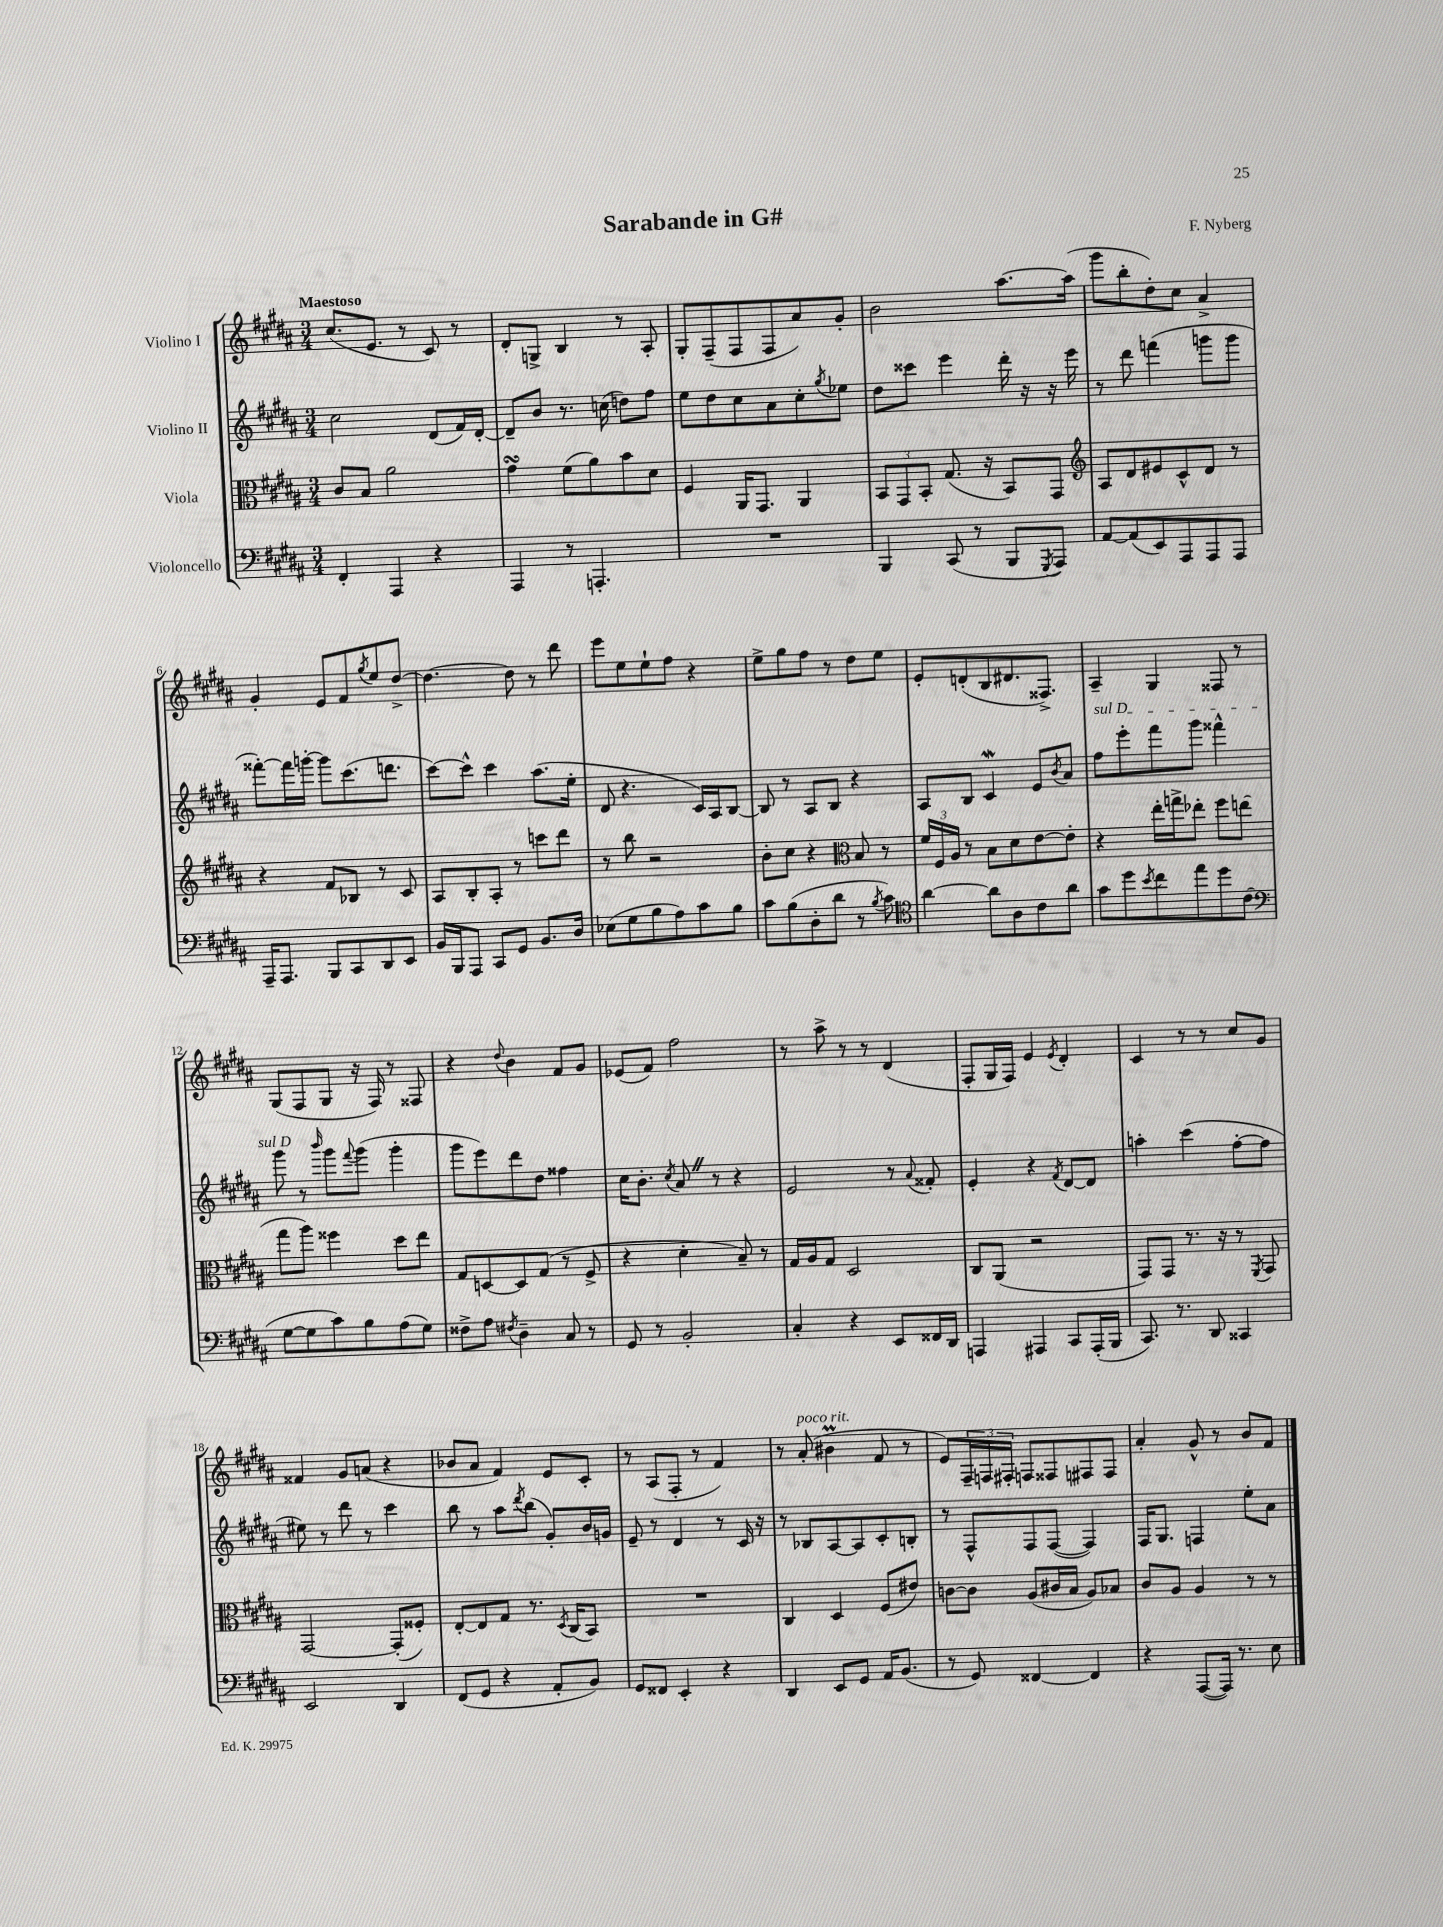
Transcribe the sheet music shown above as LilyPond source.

\header { title = "Sarabande in G#" composer = "F. Nyberg" }
<<
\new StaffGroup <<
\new Staff = "s0" \with { instrumentName = "Violino I" } {
    \clef treble \key b \major \numericTimeSignature \time 3/4 \tempo "Maestoso"
    cis''8.( e'8. r8 cis'8) r8 |
    dis'8-. g8-> b4 r8 ais8-. |
    gis8-. fis8--( fis8 fis8 ais'8) gis'8-. |
    b'2 ais''8.~ ais''16( |
    gis'''8 b''8-. dis''8-.) cis''8 ais'4-> |
    gis'4-. e'8 fis'8 \acciaccatura { gis''8 } e''8 dis''8~-> |
    dis''4.~ dis''8 r8 dis'''8 |
    e'''8 e''8 e''8-! fis''8 r4 |
    e''8-> gis''8 fis''8 r8 dis''8 e''8 |
    e'8-. d'8-.( b8 dis'8. fisis8.->) |
    ais4-- gis4 fisis8 r8 |
    gis8( fis8 gis8 r16 fis16) r8 fisis8 |
    r4 \appoggiatura { dis''8 } b'4 fis'8 gis'8 |
    ees'8( fis'8) fis''2 |
    r8 ais''8-> r8 r8 dis'4( |
    fis8-. gis16 fis16) e'4 \acciaccatura { e'8 } dis'4-. |
    cis'4 r8 r8 cis''8 gis'8 |
    fisis'4 gis'8 a'8( r4 |
    bes'8 ais'8 fis'4) e'8 cis'8-. |
    r8 ais8( fis8-. r8 fis'4) |
    r8 ais'8-.^\markup { \italic "poco rit." }( bis'4\prall fis'8 r8 |
    e'8) \tuplet 3/2 { fis16-- f16 fis16-. } f8 fisis8 fis8 fis8 |
    ais'4-. gis'8-^ r8 b'8 fis'8 \bar "|." |
}
\new Staff = "s1" \with { instrumentName = "Violino II" } {
    \clef treble \key b \major \numericTimeSignature \time 3/4
    cis''2 dis'8( fis'16) dis'16~-. |
    dis'8-- b'8 r8. c''16( d''8) fis''8 |
    e''8 dis''8 cis''8 ais'8 cis''8-. \acciaccatura { gis''8 } ees''8 |
    dis''8 cisis'''8 e'''4 dis'''16-. r16 r16 e'''16 |
    r8 dis'''8 f'''4( g'''8 g'''8 |
    fisis'''8~-.) fisis'''16 g'''16~-. g'''8 cis'''8.( d'''8. |
    cis'''8~) cis'''8-^ cis'''4 ais''8.( e''16-. |
    dis'8 r4. cis'16) ais16 b8~ |
    b8 r8 ais8 b8 r4 |
    ais8 b8 cis'4\mordent e'8 \acciaccatura { b'8 } ais'8 |
    \once \override TextSpanner.bound-details.left.text = \markup { \italic "sul D" } fis''8\startTextSpan e'''8-. fis'''8 gis'''8 fisis'''4-^ |
    gis'''8\stopTextSpan r8 \grace { b'''16 } gis'''8 \appoggiatura { fis'''8 } gis'''8( gis'''4-. |
    gis'''8 e'''8) dis'''8 dis''8 fisis''4 |
    cis''16 b'8.-. \acciaccatura { cis''8 } ais'8 \once \override BreathingSign.text = \markup { \musicglyph "scripts.caesura.straight" } \breathe r8 r4 |
    e'2 r8 \appoggiatura { ais'8 } fisis'8-. |
    e'4-. r4 \acciaccatura { fis'8 } dis'8~ dis'8 |
    a''4-. cis'''4( fis''8~-. fis''8 |
    eis''8) r8 dis'''8 r8 cis'''4 |
    b''8 r8 ais''8 \acciaccatura { dis'''8 } b''8( gis'8-.) b'16 g'16 |
    e'8-- r8 dis'4 r8 cis'16 r16 |
    r8 bes8 ais8~ ais8 cis'8-. b8-. |
    r8 fis8-^ fis8 fis8~( fis4) |
    fis16 gis8. f4 e''8-. ais'8 \bar "|." |
}
\new Staff = "s2" \with { instrumentName = "Viola" } {
    \clef alto \key b \major \numericTimeSignature \time 3/4
    cis'8 b8 ais'2 |
    gis'4\turn fis'8( ais'8) b'8 dis'8 |
    fis4 ais,16 gis,8. ais,4 |
    \tuplet 3/2 { b,8 gis,8 b,8-. } gis8.( r16 b,8) gis,8 |
    \clef treble ais8 dis'8 eis'8 cis'8-^ dis'8 r8 |
    r4 fis'8 bes8 r8 cis'8 |
    ais8 b8-. ais8-. r8 c'''8 dis'''8 |
    r8 b''8 r2 |
    b'8-. cis''8 r4 \clef alto b8 r8 |
    \tuplet 3/2 { fis'16 fis16 ais16 } r8 b8 dis'8 e'8~ e'8-. |
    r4 e''16-. g''16-> ees''8-. fis''8 e''8( |
    gis''8 ais''8) fisis''4 dis''8 e''8 |
    gis8 d8~ d8 gis8( r8 fis8-> |
    r4 dis'4-. b8--) r8 |
    gis16 ais16 gis8 dis2 |
    cis8 ais,8( r2 |
    gis,8) gis,8 r8. r16 r8 \acciaccatura { fis,8 } gis,8 |
    gis,2~ gis,8-.( fisis8-.) |
    e8~-. e8 gis8 r8. \acciaccatura { dis8 } cis16( b,8) |
    R2. |
    cis4 dis4 fis8( eis'8) |
    c'8~ c'8 ais8( cis'16 b16 ais8) bes8 |
    cis'8 ais8 ais4 r8 r8 \bar "|." |
}
\new Staff = "s3" \with { instrumentName = "Violoncello" } {
    \clef bass \key b \major \numericTimeSignature \time 3/4
    fis,4-. ais,,4 r4 |
    ais,,4 r8 a,,4.-. |
    R2. |
    b,,4 cis,8( r8 b,,8 \acciaccatura { gis,,8 } ais,,8) |
    ais,8~ ais,8( e,8) ais,,8 ais,,8 ais,,8 |
    ais,,16-- ais,,8. b,,8 cis,8 dis,8 e,8 |
    b,16 b,,16 ais,,8 cis,8 gis,8 b,8. dis16 |
    ees8( gis8 b8 ais8) cis'8 b8 |
    cis'8 b8( dis8-. dis'8 r8 \acciaccatura { b8 } cis'8) |
    \clef tenor ais'4~ ais'8 ais8 cis'8 ais'8 |
    gis'8 dis''8 \acciaccatura { b'8 } cis''8 e''8 dis''8 cis'8( |
    \clef bass gis8~ gis8 cis'8) b8 ais8( gis8) |
    fisis8-> ais8 \acciaccatura { fis8 } dis4-- cis8 r8 |
    gis,8 r8 b,2-. |
    cis4-. r4 e,8 fisis,16 dis,16 |
    a,,4 ais,,4 cis,8 ais,,16-.( b,,16 |
    cis,8.) r8. dis,8 cisis,4 |
    e,2 dis,4 |
    fis,8( gis,8 r4 ais,8-. b,8) |
    gis,8 fisis,8 e,4-. r4 |
    dis,4 e,8 gis,8 ais,16 b,8.( |
    r8 gis,8) fisis,4~ fisis,4 |
    r4 ais,,8~( ais,,16) r8. e8 \bar "|." |
}
>>
>>
